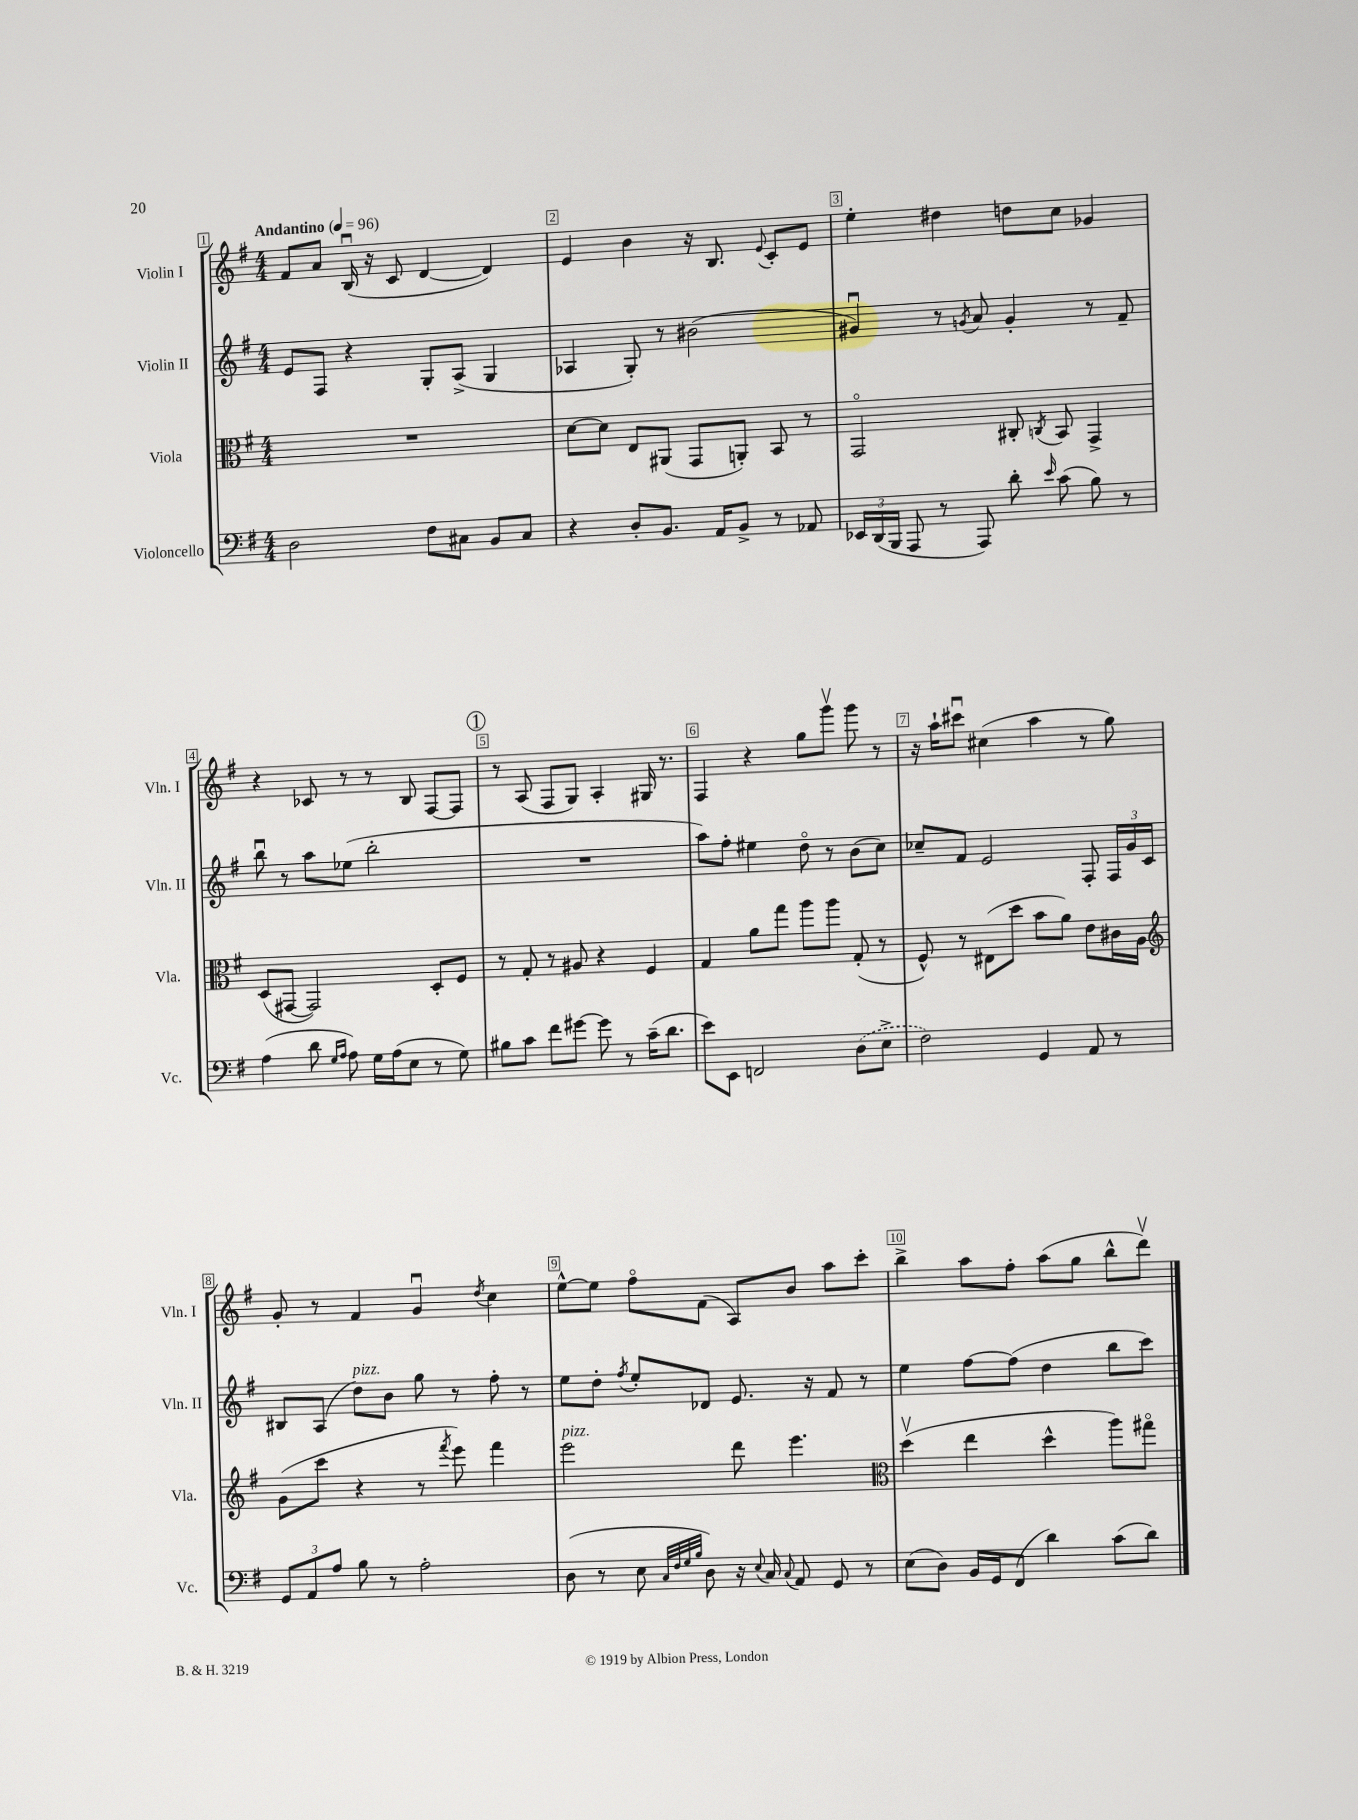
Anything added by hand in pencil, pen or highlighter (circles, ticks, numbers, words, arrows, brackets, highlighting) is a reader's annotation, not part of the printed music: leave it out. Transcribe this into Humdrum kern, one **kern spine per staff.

**kern	**kern	**kern	**kern
*part4	*part3	*part2	*part1
*staff4	*staff3	*staff2	*staff1
*I"Violoncello	*I"Viola	*I"Violin II	*I"Violin I
*I'Vc.	*I'Vla.	*I'Vln. II	*I'Vln. I
*clefF4	*clefC3	*clefG2	*clefG2
*k[f#]	*k[f#]	*k[f#]	*k[f#]
*M4/4	*M4/4	*M4/4	*M4/4
*MM96	*MM96	*MM96	*MM96
=1	=1	=1	=1
!	!	!	!LO:TX:a:B:t=Andantino
2D\	1r	8e/L	8f#/L
.	.	8F#/J	8a/J
.	.	4r	(16Bu/
.	.	.	16r
.	.	.	8c/
8F#\L	.	8G'/L	[4d/
8C#X\J	.	(8A^/J	.
8BB/L	.	4G/	4d/])
8C#/J	.	.	.
=2	=2	=2	=2
4r	[8d\L	4A-X/	4e/
.	8d\J]	.	.
8D'/L	8E/L	8G'/)	4b\
8.BB/J	(8AA#X/J	8r	.
.	8GG/L	(2b#X\	16r
16AA/KL	.	.	8.B/
8BB^/J	8AAn'/J)	.	.
.	.	.	8qqe/
8r	8BB/	.	8c'/L
8AA-X/	8r	.	8e/J
=3	=3	=3	=3
24EE-X/LL	2GG/	4g#Xu/)	4ee'\
(24DD/	.	.	.
24BBB/JJ	.	.	.
8AAA/	.	.	.
8r	.	8r	4dd#X\
.	.	8qgn/	.
8AAA/)	.	8a/	.
8d'\	8C#X'/	4g'/	8ddn\L
16qqe/	8qCn/	.	.
(8c\	8BB/	.	8cc\J
8B\)	4GG^/	8r	4g-X/
8r	.	8f#~/	.
!!LO:LB:g=z
=4	=4	=4	=4
(4A\	(8D/L	8bbu\	4r
.	[8GG#X/J	8r	.
8d\	2GG#/])	8aa\L	8c-X/
16qqG/LL	.	.	.
16qqA/JJ	.	.	.
8A\)	.	(8ee-X\J	8r
16G\LL	.	2bb'\	8r
(16A\J	.	.	.
8E\J	.	.	8B/
8r	8D'/L	.	[8F#/L
8G\)	8F#/J	.	8F#/J]
!!LO:REH:place=s1:t=1
=5	=5	=5	=5
8B#X\L	8r	1r	8r
8c\J	8G'/	.	(8A/
8f#\L	8r	.	8F#/L
[8g#X\J	8A#X/	.	8G/J)
8g#\]	4r	.	4A'/
8r	.	.	.
(16c~\KL	4F#/	.	16G#X/
8.d\J	.	.	8.r
=6	=6	=6	=6
8e\L)	4G/	8aa\L)	4F#/
8EE\J	.	8ff#'\J	.
2FFn/	8a\L	4ee#X\	4r
.	8gg\J	.	.
.	8aa\L	8dd\	8gg\L
.	8aa\J	8r	8gggv\J
(8D\L	(8G'/	(8b\L	8ggg\
8E^\J	8r	8cc\J)	8r
=7	=7	=7	=7
2F#\)	8F#^^/)	8cc-X~/L	16r
.	.	.	16aa`\KL
.	8r	8f#/J	8ccc#Xu\J
.	(8E#X\L	2e/	(4cc#X\
.	8dd\J	.	.
4GG/	8b\L	.	4aa\
.	8a\J)	.	.
8AA/	8e\L	8F#'/	8r
8r	16c#X\L	24F#/LL	8gg\)
.	.	24g/	.
.	16A\JJ	.	.
.	.	24c/JJ	.
!!LO:LB:g=z
=8	=8	=8	=8
*	*clefG2	*	*
12GG/L	(8g\L	8B#X/L	8g'/
12AA/	.	.	.
.	8ccc\J	(8A/J	8r
12A/J	.	.	.
!	!	!LO:TX:a:i:t=pizz.	!
8B\	4r	8dd\L)	4f#/
8r	.	8b\J	.
2A'\	8r	8gg\	4gu/
.	8qfff#/	.	.
.	8eee\)	8r	.
.	.	.	8qdd/
.	4fff#\	8ff#'\	4cc\
.	.	8r	.
=9	=9	=9	=9
!	!LO:TX:a:i:t=pizz.	!	!
(8D\	2eee\	8ee\L	[8ee^^\L
8r	.	8dd'\J	8ee\J]
.	.	8qff#/	.
8E\	.	8ee'/L	8ff#\L
32qqC/LLL	.	.	.
32qqF#/	.	.	.
32qqG/	.	.	.
32qqB/JJJ	.	.	.
8D\)	.	8d-X/J	(8f#\J
16r	8ddd\	8.e/	8A/L)
8qqE/	.	.	.
16C/	.	.	.
8qqC/	.	.	.
8AA/	4.eee\	.	8b/J
.	.	16r	.
8GG/	.	8f#/	8aa\L
8r	.	8r	8ccc'\J
=10	=10	=10	=10
*	*clefC3	*	*
(8E\L	(4ddv\	4ee\	4bb^\
8D\J)	.	.	.
16BB/LL	4ee\	[8ff#\L	8aa\L
16GG/J	.	.	.
(8FF#/J	.	(8ff#\J]	8ff#'\J
4d\)	4dd^^\	4dd\	(8aa\L
.	.	.	8gg\J
(8c\L	8aa\L)	8bb\L	8bb^^\L
8d\J)	8gg#X\J	8ccc\J)	8dddv\J)
==	==	==	==
*-	*-	*-	*-
